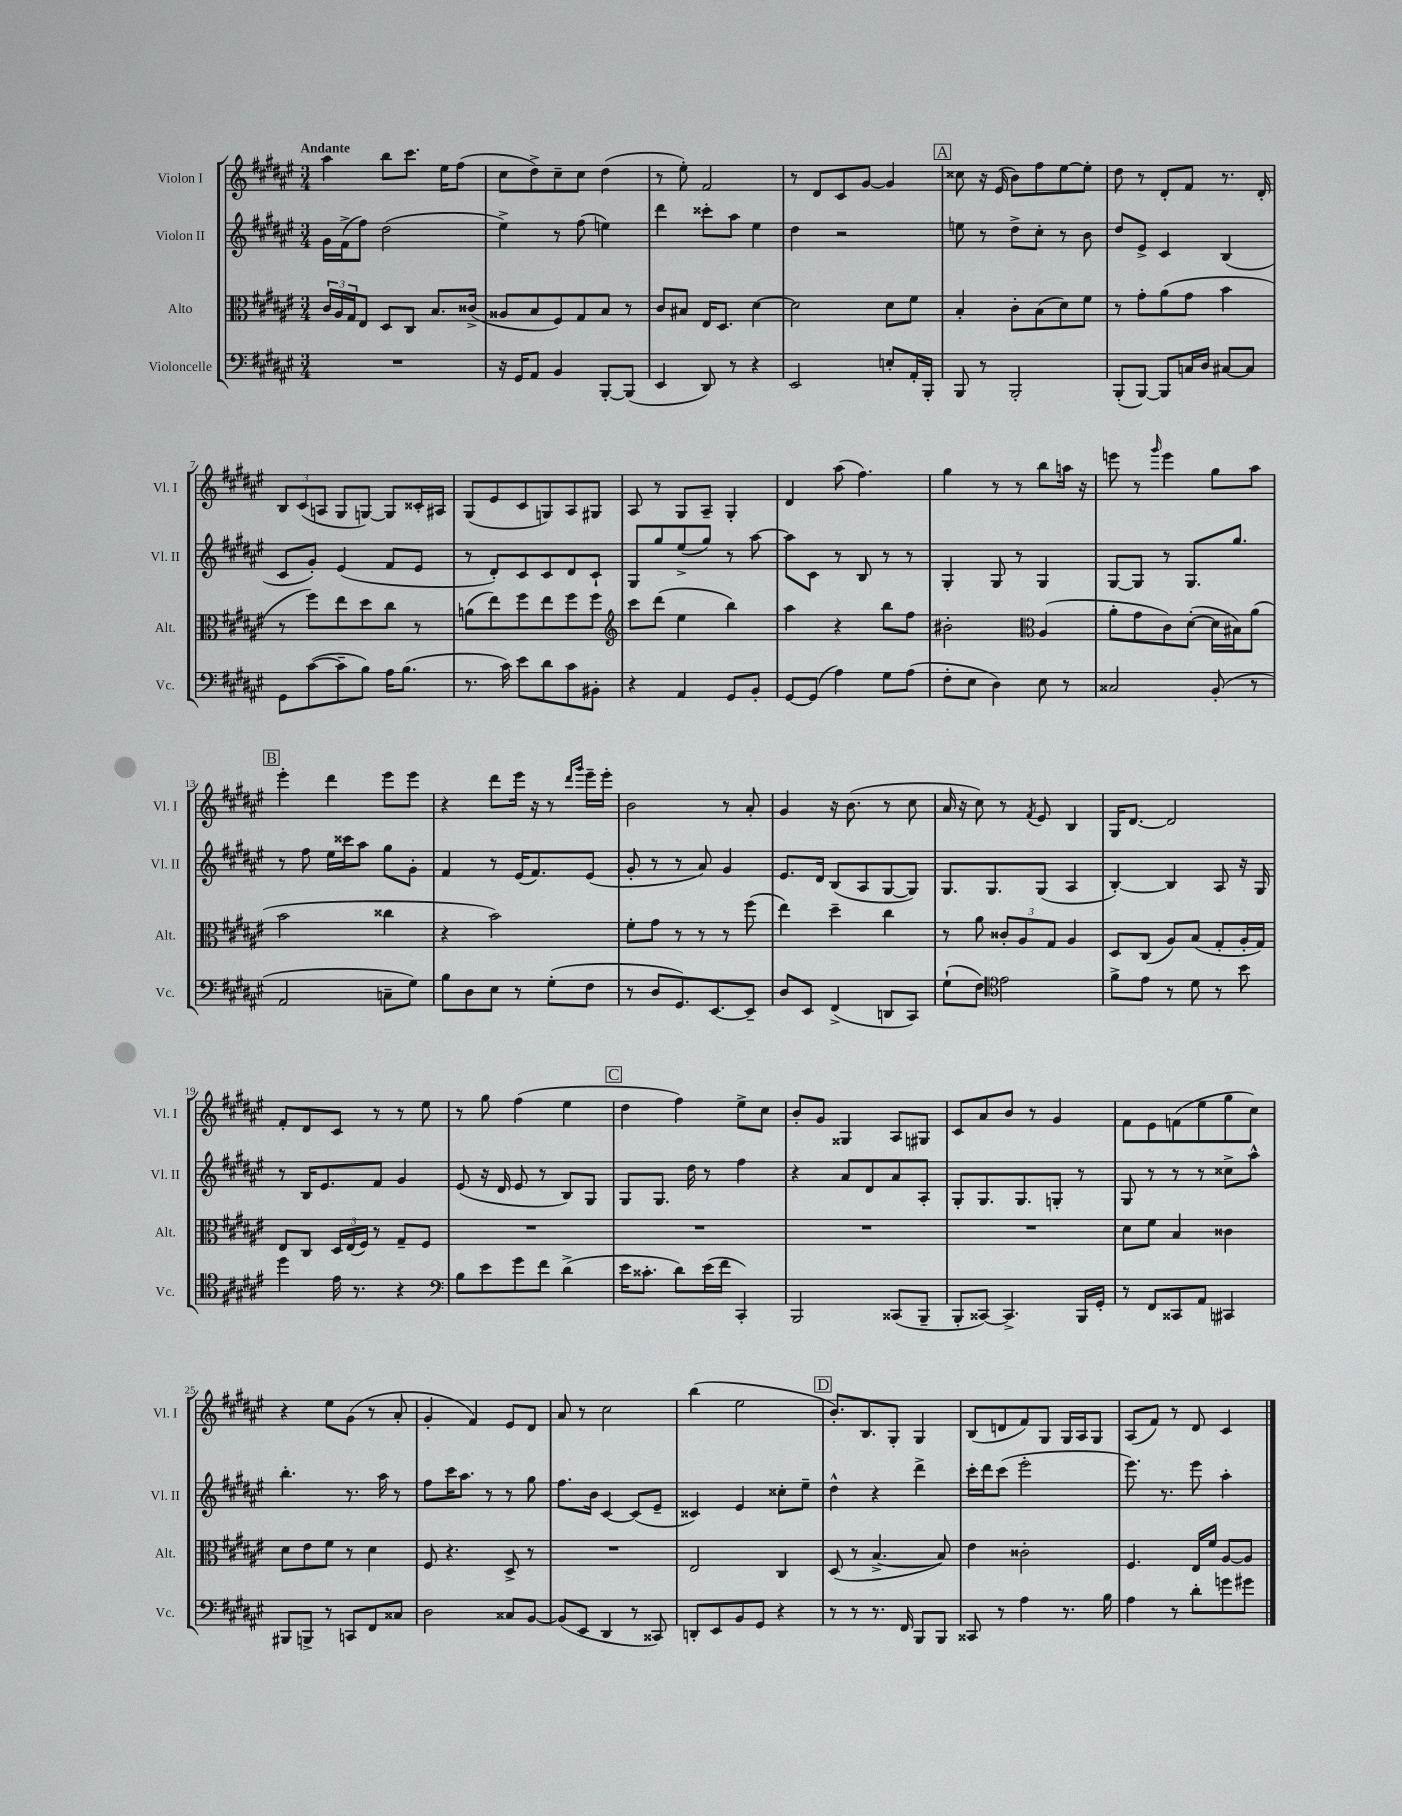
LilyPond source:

<<
\new StaffGroup <<
\new Staff = "s0" \with { instrumentName = "Violon I" shortInstrumentName = "Vl. I" } {
    \clef treble \key fis \major \numericTimeSignature \time 3/4 \tempo "Andante"
    ais''4 b''8 cis'''8. eis''16 fis''8( |
    cis''8 dis''8->) cis''8-- cis''8 dis''4( |
    r8 eis''8-.) fis'2 |
    r8 dis'8 cis'8 gis'8~ gis'4 |
    \mark \markup { \box "A" } cisis''8 r16 eis'16( b'8) fis''8 eis''8~ eis''8-. |
    dis''8 r8 dis'8-. fis'8 r8. dis'16-. |
    \tuplet 3/2 { b8 cis'8( a8 } gis8 g8~) g8 cisis'16-. ais16 |
    gis8( eis'8 cis'8 g8) ais8 gis8 |
    ais8 r8 gis8 ais8-- gis4-. |
    dis'4 ais''8( fis''4.) |
    gis''4 r8 r8 b''8 a''16 r16 |
    e'''8 r8 \grace { gis'''16 } e'''4 gis''8 ais''8 |
    \mark \markup { \box "B" } eis'''4-. dis'''4 eis'''8 eis'''8 |
    r4 dis'''8 eis'''16 r16 r8 \grace { dis'''16 gis'''16 } eis'''16-- eis'''16-. |
    b'2 r8 ais'8-. |
    gis'4 r16 b'8.( r8 cis''8 |
    ais'16 r16 cis''8) r8 \acciaccatura { fis'8 } eis'8 b4 |
    gis16 dis'8.~ dis'2 |
    fis'8-. dis'8 cis'8 r8 r8 eis''8 |
    r8 gis''8 fis''4( eis''4 |
    \mark \markup { \box "C" } dis''4 fis''4) eis''8-> cis''8 |
    b'8-. gis'8 gisis4 ais8 gis8 |
    cis'8 ais'8 b'8 r8 gis'4 |
    fis'8 eis'8 f'8( eis''8 gis''8 cis''8) |
    r4 eis''8 gis'8( r8 ais'8-. |
    gis'4-. fis'4) eis'8 dis'8 |
    ais'8 r8 cis''2 |
    b''4( eis''2 |
    \mark \markup { \box "D" } b'8.-.) b8. gis8-. gis4 |
    b8( d'8 fis'8) gis8 gis16 ais16 gis8 |
    ais8( fis'8) r8 dis'8 cis'4 \bar "|." |
}
\new Staff = "s1" \with { instrumentName = "Violon II" shortInstrumentName = "Vl. II" } {
    \clef treble \key fis \major \numericTimeSignature \time 3/4
    gis'16 fis'16->( fis''8) dis''2( |
    eis''4->) r8 fis''8( e''4) |
    dis'''4 cisis'''8-. ais''8 eis''4 |
    dis''4 r2 |
    \mark \markup { \box "A" } e''8 r8 dis''8-> cis''8-. r8 b'8 |
    dis''8 eis'8-> cis'4 b4( |
    cis'8 gis'8-.) eis'4( fis'8 eis'8 |
    r8 dis'8-.) cis'8 cis'8 dis'8 cis'8-! |
    gis8 gis''8 eis''8->( gis''8) r8 ais''8~ |
    ais''8 cis'8 r8 b8 r8 r8 |
    gis4-. gis8 r8 gis4 |
    gis8~ gis8 r8 gis8. gis''8. |
    \mark \markup { \box "B" } r8 fis''8 eis''16 cisis'''16 ais''8 gis''8 gis'8-. |
    fis'4 r8 eis'16( fis'8.) eis'8( |
    gis'8-. r8 r8 ais'8) gis'4 |
    eis'8. dis'16 b8( ais8 gis8~ gis8) |
    gis8. gis8. gis8( ais4 |
    b4~-.) b4 ais8 r16 gis16 |
    r8 b16 eis'8. fis'8 gis'4 |
    eis'8( r16 dis'16 eis'8 r8 b8) gis8 |
    \mark \markup { \box "C" } gis8 gis8. dis''16 r8 fis''4 |
    r4 ais'8 dis'8 ais'8 ais8-. |
    gis8-. gis8. gis8. g8-. r8 |
    gis8 r8 r8 r8 cisis''8-> ais''8-^ |
    b''4.-. r8. ais''16 r8 |
    fis''8 cis'''16 ais''8. r8 r8 gis''8 |
    fis''8. b'16 cis'4~ cis'8( eis'8-- |
    cisis'4) eis'4 cisis''8-. eis''8-- |
    \mark \markup { \box "D" } dis''4-^ r4 dis'''4-> |
    cis'''16-. dis'''16 cis'''8( eis'''2-. |
    eis'''8.) r8. eis'''8 ais''4-. \bar "|." |
}
\new Staff = "s2" \with { instrumentName = "Alto" shortInstrumentName = "Alt." } {
    \clef alto \key fis \major \numericTimeSignature \time 3/4
    \tuplet 3/2 { cis'16 ais16 gis16 } eis8 dis8 cis8 b8. cisis'16->( |
    aisis8 b8 fis8) gis8 b8 r8 |
    cis'8 bis8 eis16 dis8. dis'4~ |
    dis'2 dis'8 fis'8 |
    \mark \markup { \box "A" } b4-. cis'8-. b8( dis'8) fis'8 |
    r8 gis'8-. ais'8( gis'8 b'4 |
    r8 fis''8) eis''8 dis''8 cis''8 r8 |
    a'8( eis''8) fis''8 eis''8 fis''8 fis''8 |
    \clef treble cis'''8 dis'''8( eis''4 b''4) |
    ais''4 r4 b''8 fis''8 |
    bis'2-. \clef alto ais4( |
    ais'8-. gis'8 cis'8) dis'8~-.( dis'16 bis16) ais'8( |
    \mark \markup { \box "B" } b'2 cisis''4 |
    r4 b'2) |
    fis'8-. gis'8 r8 r8 r8 fis''8( |
    eis''4) dis''4-- cis''4 |
    r8 ais'8 \tuplet 3/2 { cisis'8-. ais8 gis8 } ais4 |
    dis8 cis8( ais8) b8( gis8-. ais16-. gis16) |
    eis8 cis8 \tuplet 3/2 { dis16 eis16( fis16) } r8 gis8-- fis8 |
    R2. |
    \mark \markup { \box "C" } R2. |
    R2. |
    R2. |
    dis'8 fis'8 b4 cisis'4 |
    dis'8 eis'8 fis'8 r8 dis'4 |
    fis8 r4. dis8-> r8 |
    R2. |
    eis2 cis4 |
    \mark \markup { \box "D" } dis8( r8 b4.~-> b8) |
    eis'4 cisis'2-. |
    fis4. eis16 fis'16 ais8~ ais8 \bar "|." |
}
\new Staff = "s3" \with { instrumentName = "Violoncelle" shortInstrumentName = "Vc." } {
    \clef bass \key fis \major \numericTimeSignature \time 3/4
    R2. |
    r16 gis,16 ais,8 b,4 b,,8~-. b,,8( |
    eis,4 dis,8) r8 r4 |
    eis,2 e8-. ais,16-. b,,16-. |
    \mark \markup { \box "A" } b,,8 r8 b,,2-. |
    b,,8-.( b,,8~) b,,8 c16 dis16 cis8~ cis8 |
    gis,8 cis'8~( cis'8-- b8) ais16 b8.( |
    r8. cis'16) eis'8 dis'8 cis'8 bis,8-. |
    r4 ais,4 gis,8 b,8-. |
    gis,8~ gis,8( ais4) gis8 ais8( |
    fis8-. eis8 dis4) eis8 r8 |
    cisis2 b,8-.( r8 |
    \mark \markup { \box "B" } ais,2 c8-- gis8) |
    b8 dis8 eis8 r8 gis8-.( fis8 |
    r8 dis8 gis,8.) eis,8.~ eis,8-- |
    dis8 eis,8 fis,4->( d,8 cis,8) |
    gis8-!( fis8) \clef tenor eis'2 |
    fis'8-> eis'8 r8 dis'8 r8 b'8 |
    dis''4 eis'16 r8. r4 |
    \clef bass b8 eis'8 gis'8 fis'8 dis'4->( |
    \mark \markup { \box "C" } eis'16 cisis'8.-. dis'8) eis'16( fis'16 cis,4-.) |
    b,,2 cisis,8( b,,8-- |
    b,,8-. cisis,8~) cisis,4.-> b,,16 gis,16-. |
    r8 fis,8 cisis,8 ais,8 cis,4 |
    bis,,8 b,,8-> r8 c,8 fis,8 cisis8 |
    dis2 cisis8 b,8~ |
    b,8( eis,8 dis,4 r8 cisis,8) |
    d,8-. eis,8 b,8 gis,8 r4 |
    \mark \markup { \box "D" } r8 r8 r8. fis,16 b,,8 b,,8 |
    cisis,8 r8 ais4 r8. b16 |
    ais4 r8 dis'8-. g'8 gis'8 \bar "|." |
}
>>
>>
